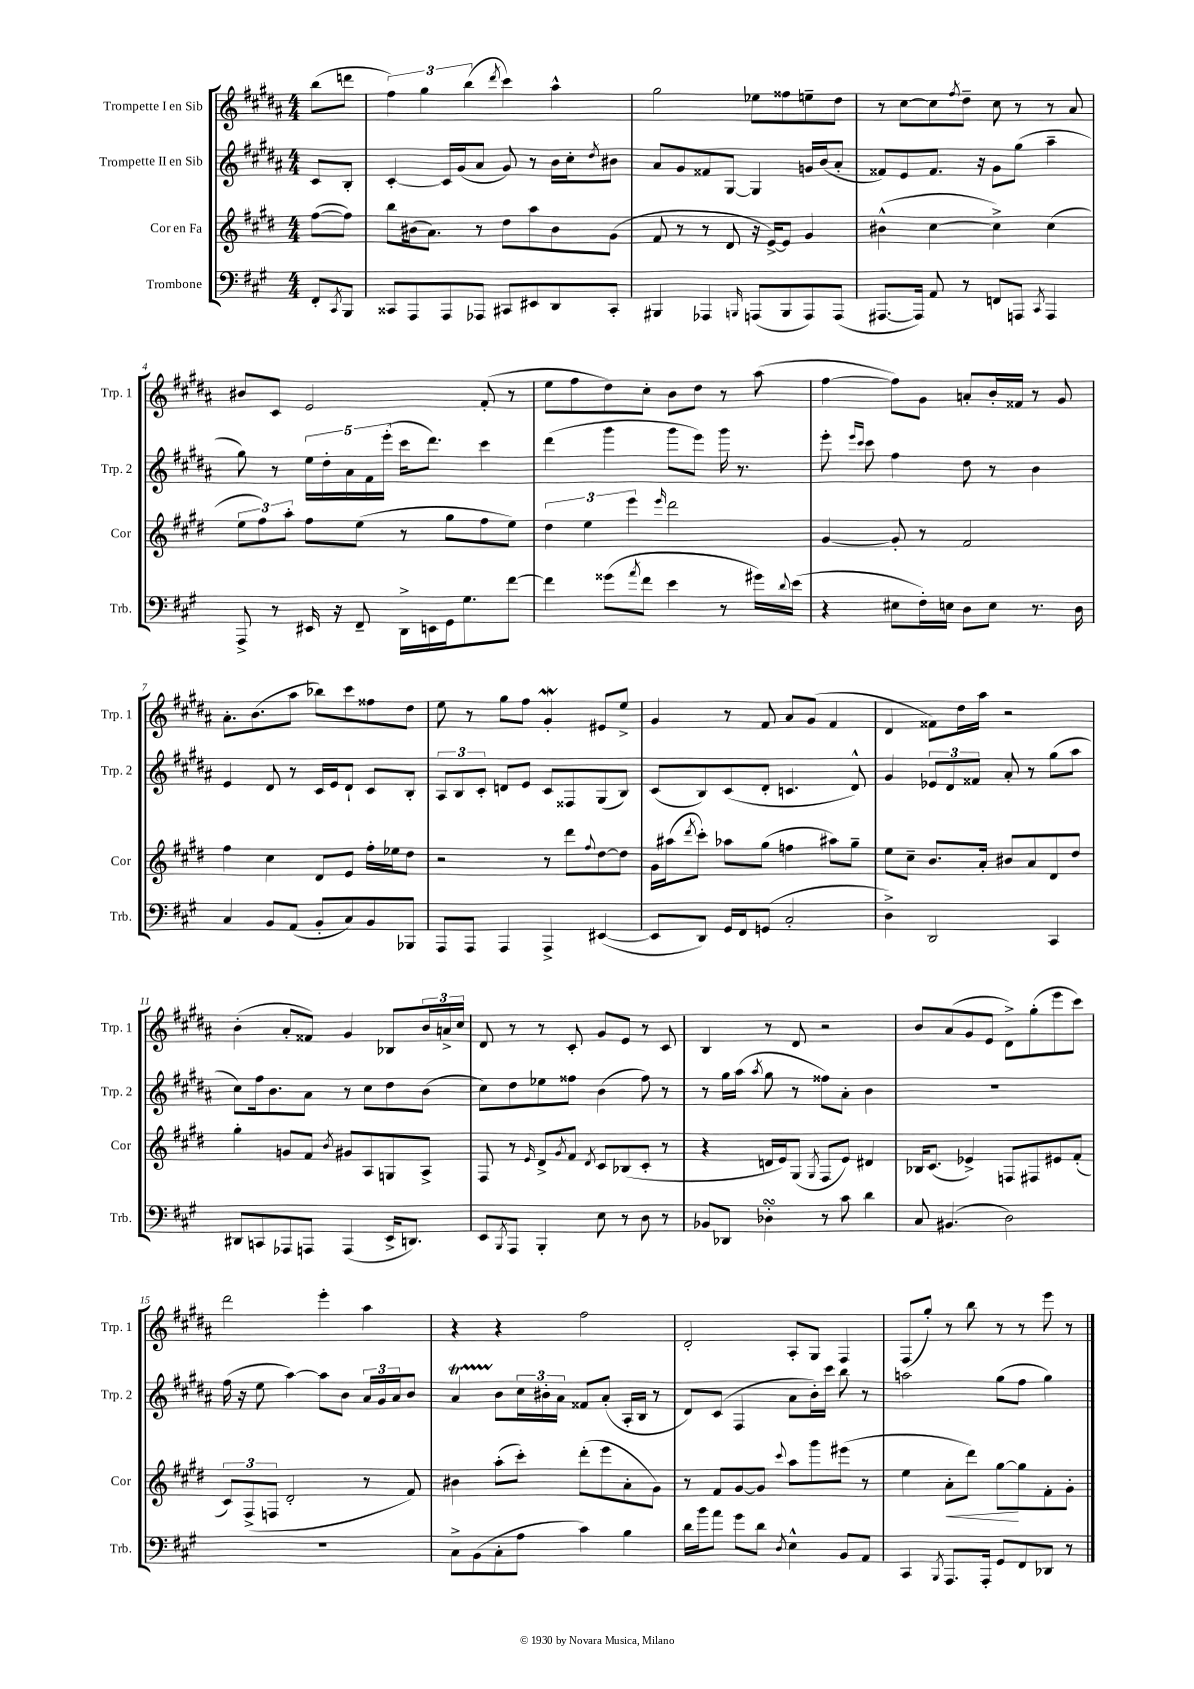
<<
\new StaffGroup <<
\new Staff = "s0" \with { instrumentName = "Trompette I en Sib" shortInstrumentName = "Trp. 1" } {
    \clef treble \key b \major \numericTimeSignature \time 4/4 \partial 4
    b''8( d'''8 |
    \tuplet 3/2 { fis''4) gis''4 b''4( } \acciaccatura { dis'''8 } cis'''4) ais''4-^ |
    gis''2 ees''8 fisis''8 e''8-- dis''8 |
    r8 cis''8~ cis''8 \acciaccatura { fis''8 } dis''8-- cis''8 r8 r8 ais'8 |
    bis'8 cis'8 e'2 fis'8-.( r8 |
    e''8 fis''8 dis''8) cis''8-. b'8 dis''8 r8 ais''8( |
    fis''4~ fis''8) gis'8 a'8-. b'16-. fisis'16 r8 gis'8 |
    ais'8.-. b'8.( ais''8 bes''8) cis'''8 fisis''8 dis''8 |
    e''8 r8 gis''8 fis''8 gis'4-.\mordent eis'8 e''8-> |
    gis'4 r8 fis'8 ais'8 gis'8( fis'4 |
    dis'4 fisis'8) dis''16 ais''16 r2 |
    b'4-.( ais'8-. fisis'8) gis'4 bes8 \tuplet 3/2 { b'16 a'16-> cis''16 } |
    dis'8 r8 r8 cis'8-. gis'8 e'8 r8 cis'8 |
    b4 r8 dis'8 r2 |
    b'8 ais'8( gis'8 e'8 dis'8->) gis''8-.( e'''8 cis'''8) |
    dis'''2 e'''4-. ais''4 |
    r4 r4 fis''2 |
    dis'2-. ais8-. gis8 fis4 |
    fis8( gis''8-.) r8 b''8 r8 r8 e'''8 r8 \bar "|." |
}
\new Staff = "s1" \with { instrumentName = "Trompette II en Sib" shortInstrumentName = "Trp. 2" } {
    \clef treble \key b \major \numericTimeSignature \time 4/4 \partial 4
    cis'8 b8-. |
    cis'4~-. cis'16 gis'16( ais'8 gis'8) r8 b'16 cis''16-. \acciaccatura { dis''8 } bis'8 |
    ais'8 gis'8 fisis'8 gis8~ gis4 g'16 b'16( ais'8-. |
    fisis'8) e'8 fisis'8. r16 gis'8 gis''8( ais''4-- |
    gis''8) r8 \tuplet 5/4 { e''16 dis''16-. ais'16 fis'16 e'''16-.( } cis'''16 dis'''8.) cis'''4 |
    dis'''4( gis'''4 gis'''8 e'''8) gis'''16 r8. |
    e'''8-. \grace { e'''16 cis'''16 } cis'''8 fis''4 dis''8 r8 b'4 |
    e'4 dis'8 r8 cis'16 e'16 dis'8-! cis'8 b8-. |
    \tuplet 3/2 { ais8 b8 cis'8-. } d'8 e'8 cis'8 fisis8 gis8( b8) |
    cis'8( b8) cis'8( dis'8-. c'4. dis'8-^) |
    gis'4 \tuplet 3/2 { ees'8 dis'8 fisis'8 } ais'8-. r8 gis''8( ais''8 |
    cis''8) fis''16 b'8. ais'8 r8 cis''8 dis''8 b'8( |
    cis''8) dis''8 ees''8 fisis''8 b'4( fisis''8) r8 |
    r8 gis''16 ais''16( \acciaccatura { ais''8 } gis''8 r8 fisis''8) ais'8-. b'4 |
    R1 |
    fis''16( r16 e''8 ais''4~) ais''8 b'8 \tuplet 3/2 { ais'16 gis'16 ais'16 } b'8 |
    ais'4\startTrillSpan b'8\stopTrillSpan \tuplet 3/2 { cis''16 bis'16-. ais'16 } fisis'8 ais'8-.( ais16-. b16 r8 |
    dis'8) cis'8( fis4 ais'8 b'16-.) cis'''16 b''8 r8 |
    a''2 gis''8( fis''8 gis''4) \bar "|." |
}
\new Staff = "s2" \with { instrumentName = "Cor en Fa" shortInstrumentName = "Cor" } {
    \clef treble \key e \major \numericTimeSignature \time 4/4 \partial 4
    fis''8~( fis''8) |
    b''8 bis'16( a'8.) r8 dis''8 a''8 bis'8 gis'8( |
    fis'8 r8 r8 dis'8 r16 e'16~->) e'8 gis'4 |
    bis'4-^( cis''4~ cis''4->) cis''4( |
    \tuplet 3/2 { e''8 fis''8) a''8-. } fis''8 e''8( r8 gis''8 fis''8 e''8) |
    \tuplet 3/2 { dis''4 e''4 e'''4 } \grace { e'''16 } dis'''2 |
    gis'4~ gis'8-. r8 fis'2 |
    fis''4 cis''4 dis'8 e'8 fis''16-. ees''16 dis''8 |
    r2 r8 dis'''8 \appoggiatura { fis''8 } dis''8~ dis''8 |
    gis'16 ais''16( \acciaccatura { dis'''8 } cis'''8-.) aes''8 gis''8( f''4 ais''8) gis''8-- |
    e''8 cis''8-- b'8. a'16-. bis'8 a'8 dis'8 dis''8 |
    gis''4-. g'8 fis'8 \acciaccatura { b'8 } gis'8 a8 g8 a8-> |
    fis8 r8 \grace { e'16 } dis'8-> \acciaccatura { gis'8 } fis'8 \acciaccatura { dis'8 } cis'8 bes8( cis'8-. r8 |
    r4 d'16 e'16) gis8( \acciaccatura { gis8 } fis8 e'8) dis'4 |
    bes16 cis'8.( ees'4->) f8 fis8 eis'8 fis'8-.( |
    \tuplet 3/2 { cis'8) fis8->( f8 } dis'2-. r8 fis'8) |
    bis'4 a''8-.( cis'''8-.) dis'''8-.( e'''8 a'8-. gis'8) |
    r8 fis'8 gis'8~ gis'8 \appoggiatura { cis'''8 } a''8 gis'''8 eis'''8( r8 |
    e''4 a'8-.\< dis'''8) gis''8~\! gis''8 fis'8-. gis'8-. \bar "|." |
}
\new Staff = "s3" \with { instrumentName = "Trombone" shortInstrumentName = "Trb." } {
    \clef bass \key a \major \numericTimeSignature \time 4/4 \partial 4
    fis,8-. \acciaccatura { cis,8 } b,,8 |
    cisis,8 a,,8 a,,8 aes,,8 cis,8 eis,8 d,8 cis,8-. |
    bis,,4 aes,,4 \grace { b,,16 } a,,8( b,,8 a,,8) a,,8( |
    ais,,8.~ ais,,16) a,8 r8 f,8 a,,8 \acciaccatura { cis,8 } a,,4 |
    a,,8-> r8 eis,16 r16 fis,8-- d,16-> e,16 gis,16 gis8. fis'8~ |
    fis'4 gisis'8( \acciaccatura { a'8 } fis'8 e'4 r8 gis'16) \appoggiatura { d'8 } e'16( |
    r4 eis8 fis16-.) e16 d8 e8 r8. d16 |
    cis4 b,8 a,8( b,8-. cis8) b,8 bes,,8 |
    a,,8 a,,8 a,,4 a,,4-> eis,4~( |
    eis,8 d,8) gis,16 fis,16 g,8( cis2-. |
    d4->) d,2 cis,4 |
    dis,8 c,8 aes,,8 a,,8 a,,4( e,16-> d,8.) |
    e,8 \acciaccatura { b,,8 } a,,8 b,,4-. e8 r8 d8 r8 |
    bes,8 des,8 des4-.\turn r8 cis'8 d'4 |
    cis8 bis,4.( d2) |
    R1 |
    cis8-> b,8( cis8-. a8 cis'4) b4 |
    d'16 b'16 a'8 gis'8 d'8 \acciaccatura { d8 } e4-^ b,8 a,8 |
    cis,4 \acciaccatura { b,,8 } a,,8. a,,16-. gis,8 fis,8 des,8 r8 \bar "|." |
}
>>
>>
